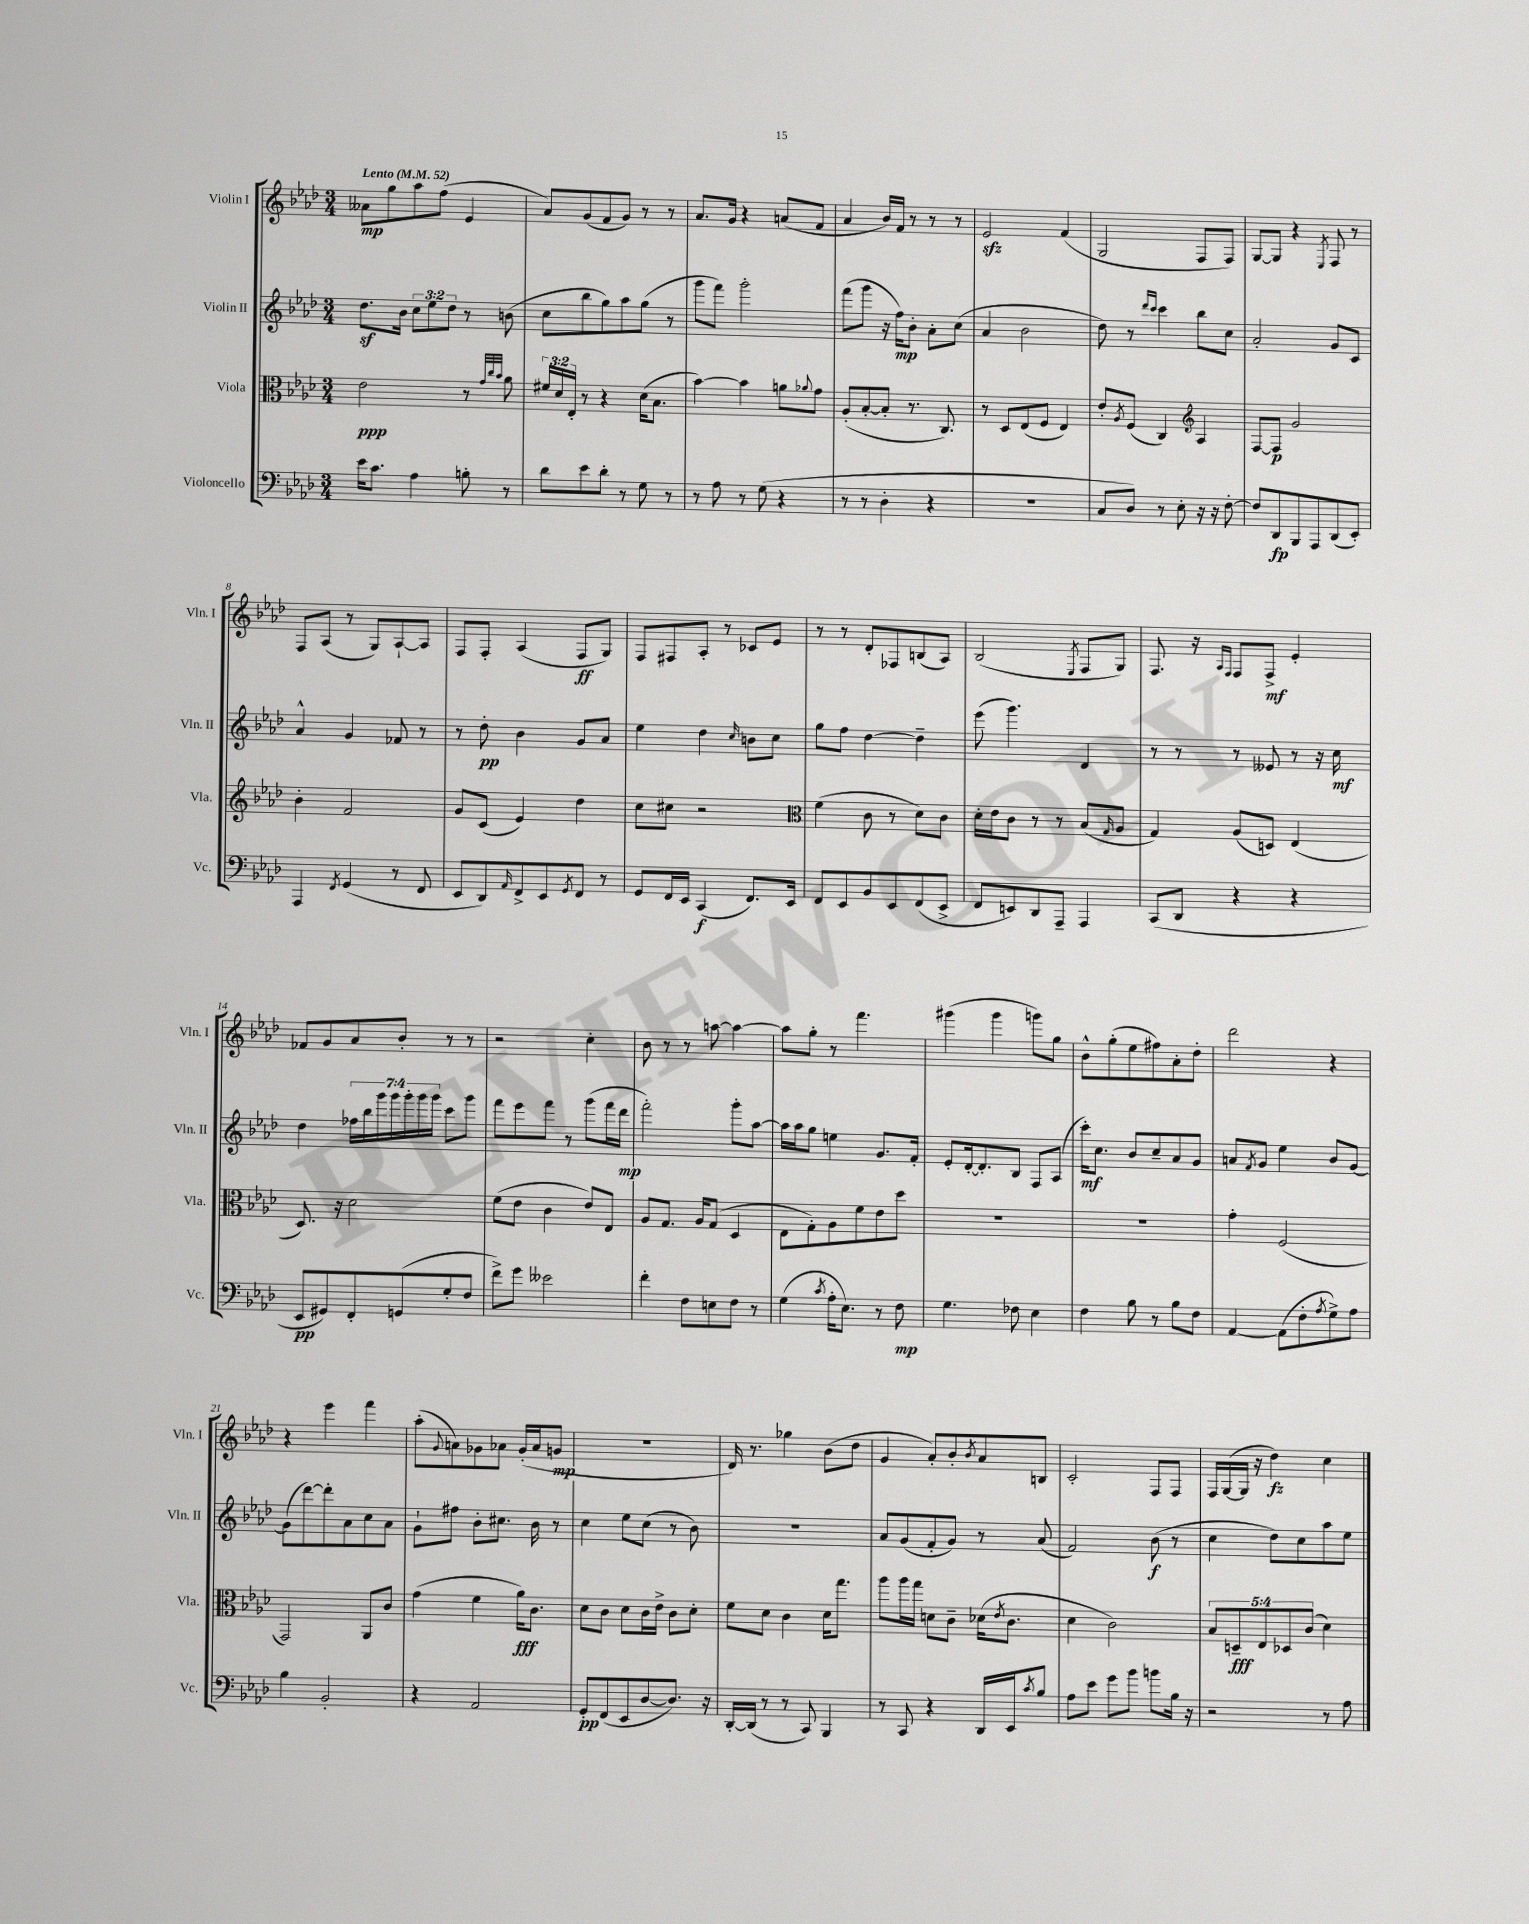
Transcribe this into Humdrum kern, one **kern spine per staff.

**kern	**kern	**kern	**kern
*staff4	*staff3	*staff2	*staff1
*clefF4	*clefC3	*clefG2	*clefG2
*k[b-e-a-d-]	*k[b-e-a-d-]	*k[b-e-a-d-]	*k[b-e-a-d-]
*M3/4	*M3/4	*M3/4	*M3/4
*MM52	*MM52	*MM52	*MM52
16e-	2e-	8.dd-	8a--
8.c	.	.	.
.	.	.	8gg
.	.	16b-	.
4A-	.	12cc	8aa-
.	.	12ee-	.
.	.	.	(8ff
.	.	12dd-	.
8B'	8r	8r	4e-
.	32qqg	.	.
.	32qqcc	.	.
.	32qqb-	.	.
8r	8a-	(8b	.
=	=	=	=
8d-	24f#	8cc	8a-)
.	24d-	.	.
.	24E-'	.	.
8e-	8r	8bb-	(8g
8d-'	4r	8gg)	8f
8r	.	8aa-	8g)
8G	(16d-	(8gg	8r
.	8.B-	.	.
8r	.	8r	8r
=	=	=	=
8r	[4b-)	8ggg	8.a-
8A-	.	8fff)	.
.	.	.	16g
8r	4b-]	2ggg'	4r
(8G	.	.	.
4r	8a	.	(8a
.	8qqa-	.	.
.	8g	.	8f
=	=	=	=
8r	(8A-'	(8fff	4a-
8r	[8B-'	8ggg	.
4D-'	8B-']	16r	16b-)
.	.	16ff)	16f
.	8.r	8b-'	8r
4r	.	8a-'	8r
.	8.C)	.	.
.	.	(8cc	8r
=	=	=	=
2.r	8r	4a-	2e-
.	8D-	.	.
.	(8E-	2b-	.
.	8F	.	.
.	4E-)	.	(4f
=	=	=	=
8C	8e-'	8dd-)	2G
.	8qA-	.	.
8D-)	(8F	8r	.
.	.	16qqddd-	.
.	.	16qqccc	.
8r	4C)	4ccc	.
8E-'	.	.	.
*	*clefG2	*	*
16r	4A-	8bb-	8F
16r	.	.	.
[8F'	.	8cc	8F)
=	=	=	=
8F]	[8F	2a-'	[8G
8DD-	8F]	.	8G]
8BBB-	2g	.	4r
8AAA-	.	.	.
.	.	.	8qE-
(8DD-	.	8g	8F
8EE-')	.	8c	8r
=	=	=	=
4AAA-	4b-'	4a-^^	8F
.	.	.	(8A-
8qFF	.	.	.
(4GG	2f	4g	8r
.	.	.	8G)
8r	.	8f-	[8A-`
8FF	.	8r	8A-]
=	=	=	=
8EE-	8g	8r	8F
8DD-)	(8c	8dd-'	8F'
16qqAA-	.	.	.
8FF^	4e-)	4b-	(4A-
8EE-	.	.	.
8qGG	.	.	.
8FF	4dd-	8g	8F
8r	.	8a-	8G)
=	=	=	=
8GG	8cc	4ee-	8F
16FF	8cc#	.	8F#
16EE-	.	.	.
(4CC	2r	4dd-	8A-'
.	.	.	8r
.	.	16qqcc	.
8.FF)	.	8b	8c-
.	.	8cc	8e-
16EE-	.	.	.
=	=	=	=
*	*clefC3	*	*
8FF	(4f	8gg	8r
8EE-	.	8ff	8r
8BB-	8c	[4dd-	8d-'
8EE-	8r	.	8F-
(8FF	8d-)	4dd-~]	(8B
8EE-^	8c	.	8A-)
=	=	=	=
8FF	16d-'	(8eee-	(2B-
.	16e-	.	.
8EE)	8c	4.ggg)	.
8DD-	8r	.	.
8AAA-~	8r	.	.
.	.	.	8qE-
4AAA-	(8B-	4d-	8F
.	16qqG	.	.
.	8A-	.	8G)
=	=	=	=
(8CC	4G)	8r	8.F
8DD-	.	8r	.
.	.	.	16r
.	.	.	16qqA-
.	.	.	16qqF
4r	(8A-	8r	8F
.	8D)	8e--	8F^
4r	(4E-	8r	4e-'
.	.	16r	.
.	.	16cc	.
=	=	=	=
8EE-	8.D-)	4dd-	8f-
8GG#)	.	.	8g
.	16r	.	.
8FF'	2d-	28ff-	8a-
.	.	28bb-	.
.	.	28ggg	.
.	.	28ggg	.
(8GG	.	.	8b-'
.	.	28ggg'	.
.	.	28ggg	.
.	.	28ggg	.
8G'	.	8ccc	8r
8F	.	8ggg	8r
=	=	=	=
8f^)	(8f	8fff	2r
8g	8e-	8eee-	.
2e--	4c	8fff	.
.	.	8r	.
.	8e-)	(8ggg	4cc'
.	8E-	16fff	.
.	.	16ddd-	.
=	=	=	=
4f'	8A-	2fff')	8b-
.	8.G	.	8r
8F	.	.	8r
.	16A-	.	.
8E	(8G	.	[8aa
8F	4D-	8ggg'	4aa_
8r	.	[8aa-	.
=	=	=	=
(4G	8E-	16aa-]	8aa]
.	.	16aa-	.
.	8G')	8gg	8gg'
8qc	.	.	.
16A-'	8A-	4ee	8r
8.E-)	.	.	.
.	8f	.	4.fff
8r	8e-	8.g	.
8F	8dd-	.	.
.	.	16f'	.
=	=	=	=
4.G	2.r	8e-'	(4ggg#
.	.	[16d-'	.
.	.	8.d-']	.
.	.	.	4ggg#
8F-	.	8B-	.
4E-	.	8F	8ggg)
.	.	(8A-	8gg
=	=	=	=
4F	2.r	16ccc')	8b-^^
.	.	8.cc	.
.	.	.	(8gg'
8B-	.	8b-	8ee-
8r	.	8cc~	8ff#)
8B-	.	8a-	8a-'
8F	.	8g	8dd-'
=	=	=	=
[4AA-	4g'	8a	2ddd-
.	.	8qf	.
.	.	8g	.
(8AA-]	(2F	4ee-	.
8F'	.	.	.
8qA-	.	.	.
8G^)	.	8b-	4r
8A-	.	[8g	.
=	=	=	=
4B-	2GG)	(8g]	4r
.	.	[8ddd-)	.
2BB-'	.	8ddd-']	4eee-
.	.	8a-	.
.	8AA-	8cc	4fff
.	8c	8a-	.
=	=	=	=
4r	(4g	8g`	(8aa-'
.	.	.	8qqg
.	.	8ff#	8a)
2AA-	4f	8b-'	8g-
.	.	8.cc#	8a-
.	16a-)	.	(16g-'
.	8.c	16b-	16a-
.	.	8r	8g
=	=	=	=
8GG'	8d-	4cc	2.r
(8FF	8c	.	.
8EE-	8d-	8ee-	.
[8D-	16c	(8cc	.
.	16e-^	.	.
8.D-])	8c	8r	.
.	8d-'	8b-)	.
16r	.	.	.
=	=	=	=
[16DD-'	8f	2.r	16d-)
(16DD-]	.	.	8.r
8r	8d-	.	.
8r	4c	.	4gg-
8CC)	.	.	.
4BBB-	16d-	.	(8b-
.	8.gg	.	.
.	.	.	8dd-
=	=	=	=
8r	8aa-	8a-	4g
8CC	16aa-	(8g	.
.	16gg	.	.
4r	8d	8f'	8a-')
.	8c~	8g)	8b-'
.	.	.	8qb-
16DD-	(16d-	8r	8a-
.	8qe-	.	.
16EE-	8.c	.	.
8qc	.	.	.
8B-	.	(8a-	8B
=	=	=	=
8A-	4d-	2f)	2c'
8e-	.	.	.
8g	2c)	.	.
8b-	.	.	.
8b	.	(8b-	8F
16B-	.	8r	8F
16r	.	.	.
=	=	=	=
2r	10B-	4cc	16F
.	.	.	([16G
.	10D~	.	.
.	.	.	16G]
.	.	.	16r
.	10E-	.	.
.	.	8dd-)	4dd-)
.	10D-	.	.
.	.	8cc	.
.	(10c	.	.
8r	4d-)	8aa-	4cc
8A-	.	8ee-	.
==	==	==	==
*-	*-	*-	*-
